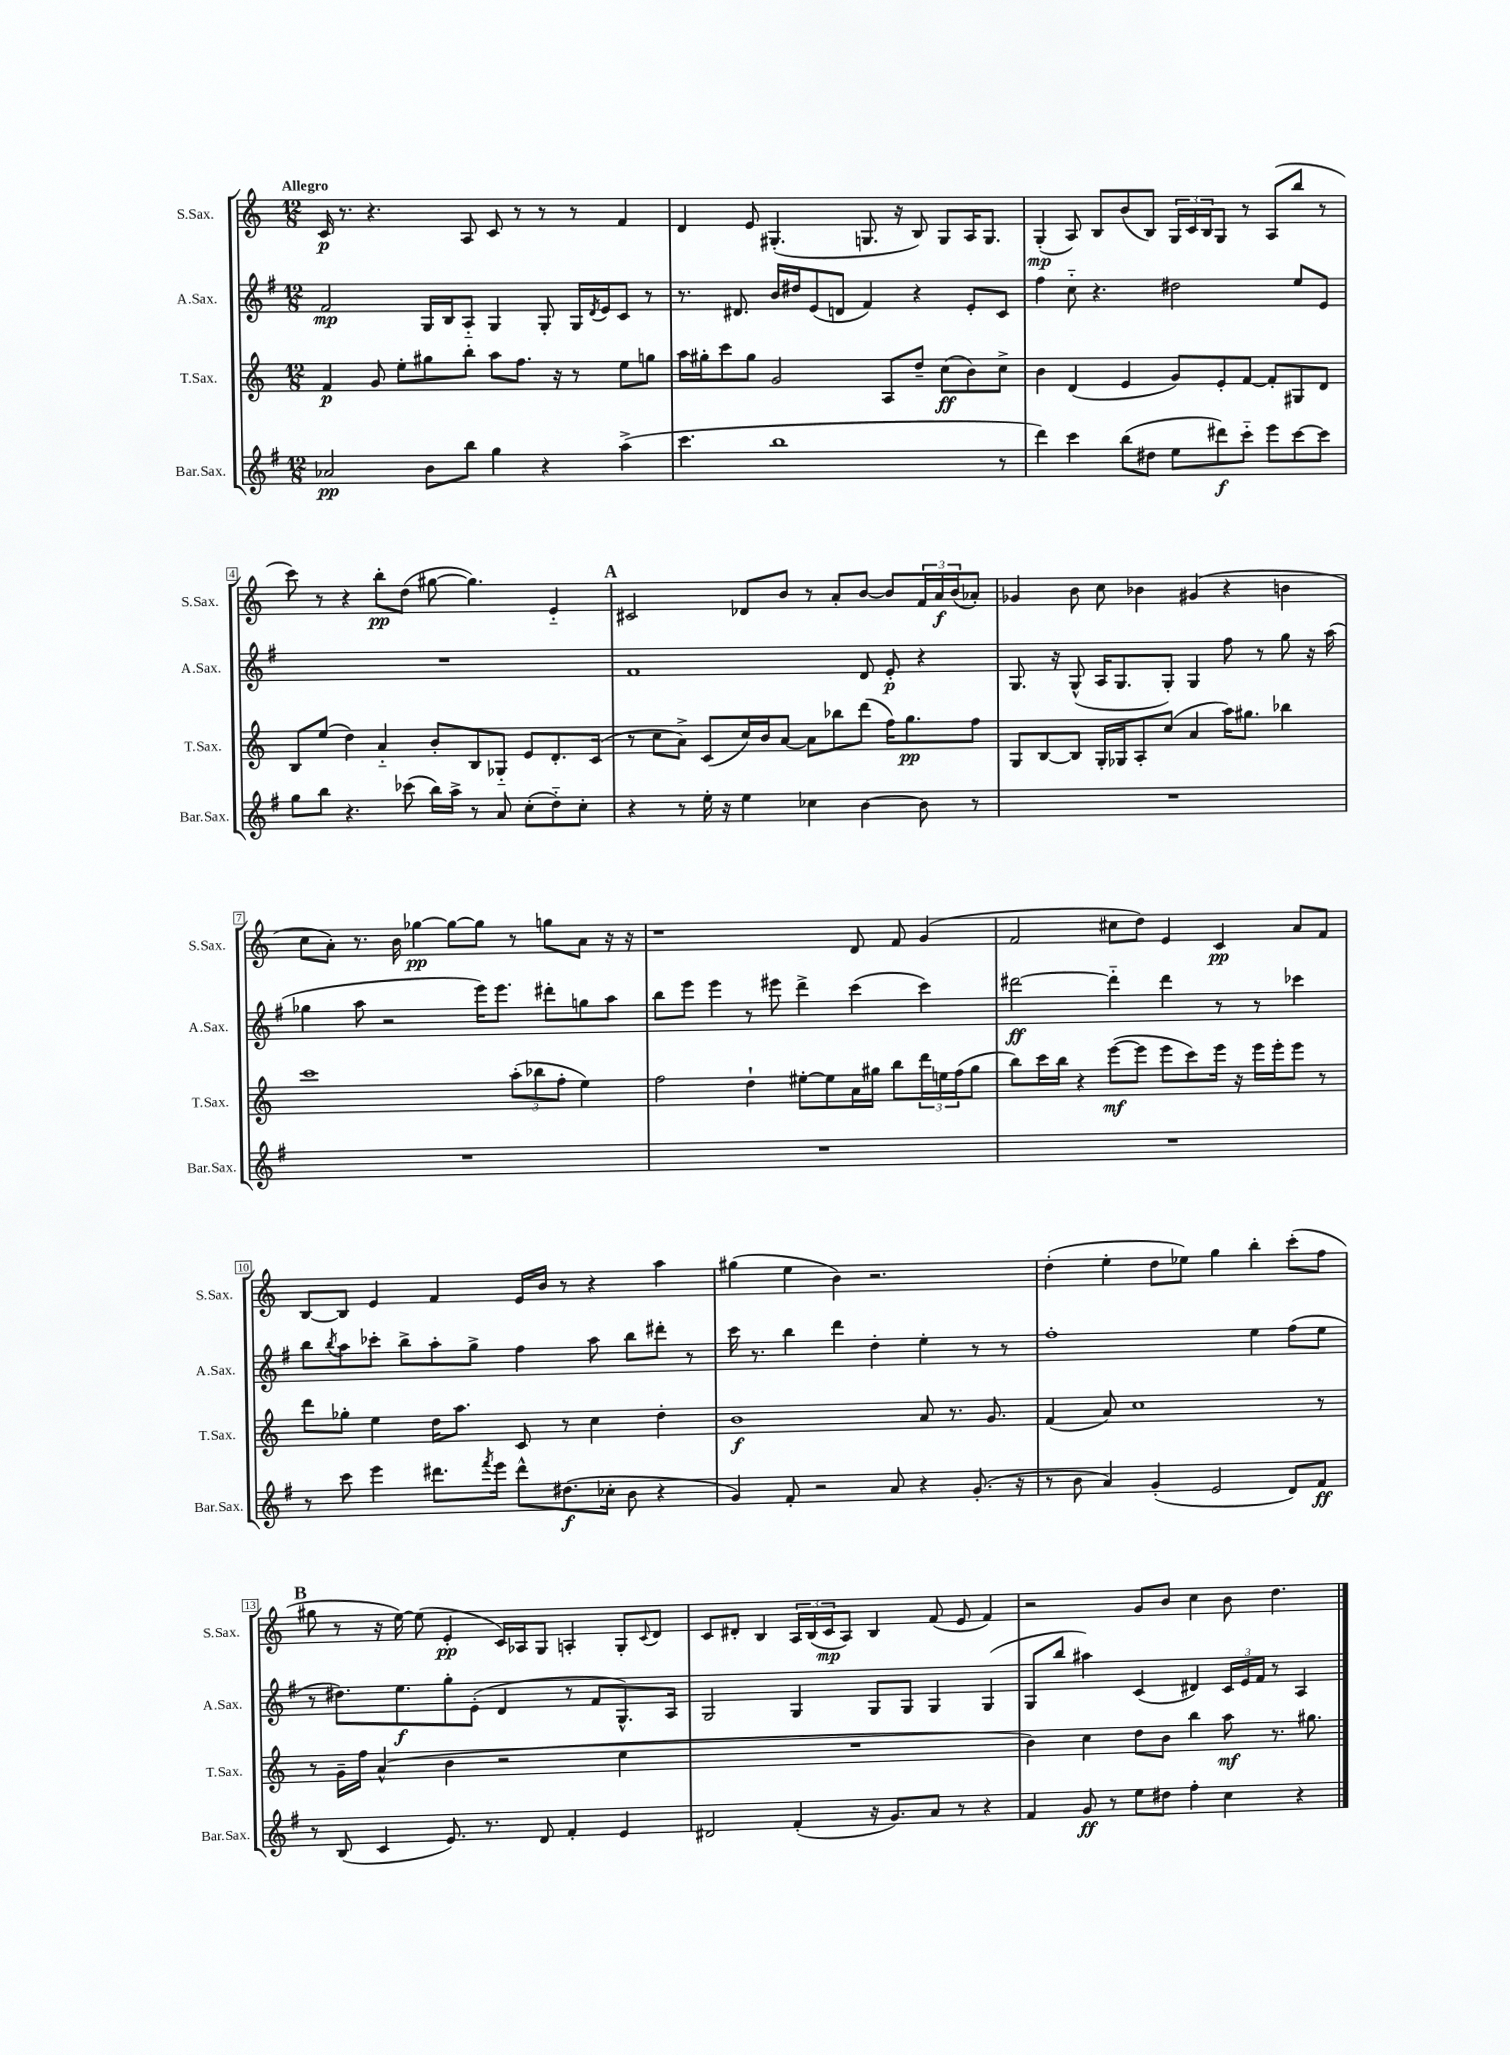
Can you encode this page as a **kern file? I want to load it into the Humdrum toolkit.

**kern	**dynam	**kern	**dynam	**kern	**dynam	**kern	**dynam
*part4	*part4	*part3	*part3	*part2	*part2	*part1	*part1
*staff4	*staff4	*staff3	*staff3	*staff2	*staff2	*staff1	*staff1
*I"Bar.Sax.	*	*I"T.Sax.	*	*I"A.Sax.	*	*I"S.Sax.	*
*I'Bar.Sax.	*	*I'T.Sax.	*	*I'A.Sax.	*	*I'S.Sax.	*
*clefG2	*	*clefG2	*	*clefG2	*	*clefG2	*
*k[f#]	*	*k[]	*	*k[f#]	*	*k[]	*
*M12/8	*	*M12/8	*	*M12/8	*	*M12/8	*
=1	=1	=1	=1	=1	=1	=1	=1
!	!	!	!	!	!	!LO:TX:a:B:t=Allegro	!
2a-X/	pp	4f/	p	2f#/	mp	16c/	p
.	.	.	.	.	.	8.r	.
.	.	8g/	.	.	.	4.r	.
.	.	8ee'\L	.	.	.	.	.
8b\L	.	8gg#X\	.	16G/LL	.	.	.
.	.	.	.	16B/J	.	.	.
8bb\J	.	8bb'\J	.	8A/J	.	8A/	.
4gg\	.	8aa\L	.	4G/	.	8c/	.
.	.	8.ff\J	.	.	.	8r	.
4r	.	.	.	8G'/	.	8r	.
.	.	16r	.	.	.	.	.
.	.	8r	.	16G/LL	.	8r	.
.	.	.	.	8qd/	.	.	.
.	.	.	.	16e/J	.	.	.
(4aa^\	.	8ee\L	.	8c/J	.	4f/	.
.	.	8ggn\J	.	8r	.	.	.
=2	=2	=2	=2	=2	=2	=2	=2
4.ccc\	.	16aa\LL	.	8.r	.	4d/	.
.	.	16gg#X'\J	.	.	.	.	.
.	.	8ccc\	.	.	.	.	.
.	.	.	.	8.d#X/	.	.	.
.	.	8gg#\J	.	.	.	8e/	.
1bb	.	2g/	.	16b/LL	.	(4.G#X'/	.
.	.	.	.	16dd#X/J	.	.	.
.	.	.	.	(8e/	.	.	.
.	.	.	.	8dn/J	.	.	.
.	.	.	.	4f#/)	.	8.Gn/	.
.	.	8A/L	.	.	.	.	.
.	.	.	.	.	.	16r	.
.	.	8dd~/J	.	4r	.	8B/)	.
.	.	(8cc\L	ff	.	.	8G/L	.
.	.	8b\)	.	8e'/L	.	16A/K	.
.	.	.	.	.	.	8.G/J	.
8r	.	8cc^\J	.	8c/J	.	.	.
=3	=3	=3	=3	=3	=3	=3	=3
4ddd\)	.	4b\	.	4ff#\	.	(4G'/	mp
4ccc\	.	(4d/	.	8cc\	.	8A/)	.
.	.	.	.	4.r	.	8B/L	.
(8bb\L	.	4e/	.	.	.	(8b/	.
8dd#X\J	.	.	.	.	.	8B/J)	.
8ee\L	.	8g/L)	.	2dd#X\	.	24G/LL	.
.	.	.	.	.	.	24c/	.
.	.	.	.	.	.	24B/J	.
8ddd#X\)	f	8e'/	.	.	.	8G/J	.
8ccc\J	.	[8f/J	.	.	.	8r	.
8eee\L	.	8f'/L]	.	.	.	(8A/L	.
[8ccc\	.	8G#X/	.	8ee/L	.	8bb/J	.
8ccc\J]	.	8d/J	.	8e/J	.	8r	.
!!LO:LB:g=z
=4	=4	=4	=4	=4	=4	=4	=4
8gg\L	.	8B/L	.	1.r	.	8ccc\)	.
8bb\J	.	(8ee/J	.	.	.	8r	.
4.r	.	4dd\)	.	.	.	4r	.
.	.	4a/	.	.	.	8bb'\L	pp
(8ccc-X\	.	.	.	.	.	(8dd\J	.
16bb\LL)	.	8b'/L	.	.	.	[8gg#X\	.
16aa^\JJ	.	.	.	.	.	.	.
8r	.	8B/	.	.	.	4.gg#\])	.
8a/	.	8G-X/J	.	.	.	.	.
(8cc'\L	.	8e/L	.	.	.	.	.
8dd\)	.	8.d'/	.	.	.	4e/	.
8cc'\J	.	.	.	.	.	.	.
.	.	(16c/Jk	.	.	.	.	.
!!LO:REH:place=s1:t=A
=5	=5	=5	=5	=5	=5	=5	=5
4r	.	8r	.	1f#	.	2c#X/	.
.	.	8cc\L	.	.	.	.	.
8r	.	8a^\J)	.	.	.	.	.
16ee'\	.	(8c/L	.	.	.	.	.
16r	.	.	.	.	.	.	.
4ee\	.	16cc/L)	.	.	.	8d-X/L	.
.	.	16b/J	.	.	.	.	.
.	.	[8a/J	.	.	.	8b/J	.
4cc-X\	.	8a\L]	.	.	.	8r	.
.	.	8bb-X\	.	.	.	8a'/L	.
[4b\	.	(8ddd\J	.	8d/	.	[8b/J	.
.	.	16ff\KL)	.	8e'/	p	8b/L]	.
.	.	8.gg\	pp	.	.	.	.
8b\]	.	.	.	4r	.	24f/L	.
.	.	.	.	.	.	24a/	f
.	.	.	.	.	.	(24b/J	.
8r	.	8ff\J	.	.	.	8a-X'/J)	.
=6	=6	=6	=6	=6	=6	=6	=6
1.r	.	8G/L	.	8.G/	.	4g-X/	.
.	.	[8B/	.	.	.	.	.
.	.	.	.	16r	.	.	.
.	.	8B/J]	.	(8G^^/	.	8b\	.
.	.	16G'/LL	.	16A/KL	.	8cc\	.
.	.	16G-X/J	.	8.G/	.	.	.
.	.	8A'/	.	.	.	4b-X\	.
.	.	(8cc/J	.	8G'/J)	.	.	.
.	.	4a/	.	4G/	.	(4g#X/	.
.	.	16aa\KL)	.	8ff#\	.	4r	.
.	.	8.gg#X\J	.	.	.	.	.
.	.	.	.	8r	.	.	.
.	.	4bb-X\	.	8gg\	.	4bn\	.
.	.	.	.	16r	.	.	.
.	.	.	.	(16aa\	.	.	.
!!LO:LB:g=z
=7	=7	=7	=7	=7	=7	=7	=7
1.r	.	1ccc	.	4gg-X\	.	8cc\L	.
.	.	.	.	.	.	8a'\J)	.
.	.	.	.	8aa\	.	8.r	.
.	.	.	.	2r	.	.	.
.	.	.	.	.	.	16b\	.
.	.	.	.	.	.	[4gg-X\	pp
.	.	.	.	.	.	8gg-\L_	.
.	.	.	.	16eee\KL)	.	8gg-\J]	.
.	.	.	.	8.eee\J	.	.	.
.	.	(12aa'\L	.	.	.	8r	.
.	.	12bb-X\	.	.	.	.	.
.	.	.	.	8ddd#X'\L	.	8ggn\L	.
.	.	12ff'\J	.	.	.	.	.
.	.	4ee\)	.	8ggn\	.	8a\J	.
.	.	.	.	8aa\J	.	16r	.
.	.	.	.	.	.	16r	.
=8	=8	=8	=8	=8	=8	=8	=8
1.r	.	2ff\	.	8bb\L	.	1r	.
.	.	.	.	8eee\J	.	.	.
.	.	.	.	4eee\	.	.	.
.	.	4dd`\	.	8r	.	.	.
.	.	.	.	8eee#X\	.	.	.
.	.	[8ee#X'\L	.	4ddd^\	.	.	.
.	.	8ee#\]	.	.	.	.	.
.	.	16a\L	.	(4ccc\	.	8d/	.
.	.	16gg#X\JJ	.	.	.	.	.
.	.	8bb\L	.	.	.	8f/	.
.	.	24ddd\L	.	4ccc\)	.	(4g/	.
.	.	24een\	.	.	.	.	.
.	.	(24ff\J	.	.	.	.	.
.	.	8gg#\J	.	.	.	.	.
=9	=9	=9	=9	=9	=9	=9	=9
1.r	.	8bb\L)	.	[2ddd#X\	ff	2f/	.
.	.	16ccc\L	.	.	.	.	.
.	.	16bb\JJ	.	.	.	.	.
.	.	4r	.	.	.	.	.
.	.	([8eee\L	mf	4ddd#\]	.	8cc#X\L	.
.	.	8eee\J]	.	.	.	8dd\J)	.
.	.	8eee\L	.	4ddd#\	.	4e/	.
.	.	8ccc\)	.	.	.	.	.
.	.	16eee\Jk	.	8r	.	4c/	pp
.	.	16r	.	.	.	.	.
.	.	16eee\LL	.	8r	.	.	.
.	.	16eee'\J	.	.	.	.	.
.	.	8eee\J	.	4ccc-X\	.	8a/L	.
.	.	8r	.	.	.	8f/J	.
!!LO:LB:g=z
=10	=10	=10	=10	=10	=10	=10	=10
8r	.	8ddd\L	.	8bb\L	.	[8B/L	.
.	.	.	.	8qbb/	.	.	.
8ccc\	.	8gg-X'\J	.	8aa\	.	8B/J]	.
4eee\	.	4ee\	.	8ccc-X'\J	.	4e/	.
.	.	.	.	8bb^\L	.	.	.
8.ddd#X\L	.	16dd\KL	.	8aa'\	.	4f/	.
.	.	8.aa\J	.	.	.	.	.
.	.	.	.	8gg^\J	.	.	.
8qfff#/	.	.	.	.	.	.	.
16eee\Jk	.	.	.	.	.	.	.
8ddd#^^\L	.	8c/	.	4ff#\	.	16e/LL	.
.	.	.	.	.	.	16b/JJ	.
(8.dd#X\	f	8r	.	.	.	8r	.
.	.	4cc\	.	8aa\	.	4r	.
16cc-X'\Jk	.	.	.	.	.	.	.
8b\	.	.	.	8bb\L	.	.	.
4r	.	4dd'\	.	8ddd#X'\J	.	4aa\	.
.	.	.	.	8r	.	.	.
=11	=11	=11	=11	=11	=11	=11	=11
4g/)	.	1b	f	16ccc\	.	(4gg#X\	.
.	.	.	.	8.r	.	.	.
8f#'/	.	.	.	4bb\	.	4ee\	.
2r	.	.	.	.	.	.	.
.	.	.	.	4ddd\	.	4b\)	.
.	.	.	.	4dd'\	.	2.r	.
8a/	.	.	.	.	.	.	.
4r	.	8a/	.	4ee'\	.	.	.
.	.	8.r	.	.	.	.	.
(8.g'/	.	.	.	8r	.	.	.
.	.	8.g/	.	.	.	.	.
.	.	.	.	8r	.	.	.
16r	.	.	.	.	.	.	.
=12	=12	=12	=12	=12	=12	=12	=12
8r	.	(4f/	.	1ff#'	.	(4dd'\	.
8b\	.	.	.	.	.	.	.
4a/)	.	8a/)	.	.	.	4ee'\	.
.	.	1cc	.	.	.	.	.
(4g'/	.	.	.	.	.	8dd\L	.
.	.	.	.	.	.	8ee-X\J)	.
2e/	.	.	.	.	.	4gg\	.
.	.	.	.	4ee\	.	4bb'\	.
8d/L)	.	.	.	(8ff#\L	.	(8ccc'\L	.
8f#/J	ff	8r	.	8ee\J	.	8ff\J	.
!!LO:LB:g=z
!!LO:REH:place=s1:t=B
=13	=13	=13	=13	=13	=13	=13	=13
8r	.	8r	.	8r	.	8gg#X\	.
(8B/	.	16g~\LL	.	8.dd#X\L)	.	8r	.
.	.	16ff\JJ	.	.	.	.	.
4c/	.	(4a^^/	.	.	.	16r	.
.	.	.	.	8.ee\	f	[16ee\)	.
.	.	.	.	.	.	(8ee\]	.
8.e/)	.	4b\	.	8gg'\	.	4e'/	pp
.	.	.	.	(8e'\J	.	.	.
8.r	.	.	.	.	.	.	.
.	.	2r	.	4d/	.	16c/LL)	.
.	.	.	.	.	.	16A-X/J	.
8d/	.	.	.	.	.	8G/J	.
4f#'/	.	.	.	8r	.	4An'/	.
.	.	.	.	8f#/L	.	.	.
4e/	.	4cc\	.	8.G^^/)	.	8G'/L	.
.	.	.	.	.	.	8qqc/	.
.	.	.	.	.	.	8d/J	.
.	.	.	.	16A/Jk	.	.	.
=14	=14	=14	=14	=14	=14	=14	=14
2d#X/	.	1.r	.	2G/	.	8c/L	.
.	.	.	.	.	.	8d#X'/J	.
.	.	.	.	.	.	4B/	.
(4f#'/	.	.	.	4G/	.	24A/LL	.
.	.	.	.	.	.	(24B/	.
.	.	.	.	.	.	24c/J	mp
.	.	.	.	.	.	8A/J)	.
16r	.	.	.	8G/L	.	4B/	.
8.g/L)	.	.	.	.	.	.	.
.	.	.	.	8G/J	.	.	.
8a/J	.	.	.	4G/	.	(8f/	.
8r	.	.	.	.	.	8e/	.
4r	.	.	.	(4G/	.	4f/)	.
=15	=15	=15	=15	=15	=15	=15	=15
4f#/	.	4b\)	.	8G/L	.	2r	.
.	.	.	.	8bb/J	.	.	.
8g/	ff	4cc\	.	4aa#X\)	.	.	.
8r	.	.	.	.	.	.	.
8ee\L	.	8dd\L	.	(4c/	.	8g/L	.
8dd#X\J	.	8b\J	.	.	.	8b/J	.
4ff#'\	.	4bb\	.	4d#X/)	.	4cc\	.
4cc\	.	8aa\	mf	24c/LL	.	8b\	.
.	.	.	.	24e/	.	.	.
.	.	.	.	24f#/JJ	.	.	.
.	.	8.r	.	8r	.	4.dd\	.
4r	.	.	.	4A/	.	.	.
.	.	8.gg#X\	.	.	.	.	.
==	==	==	==	==	==	==	==
*-	*-	*-	*-	*-	*-	*-	*-
